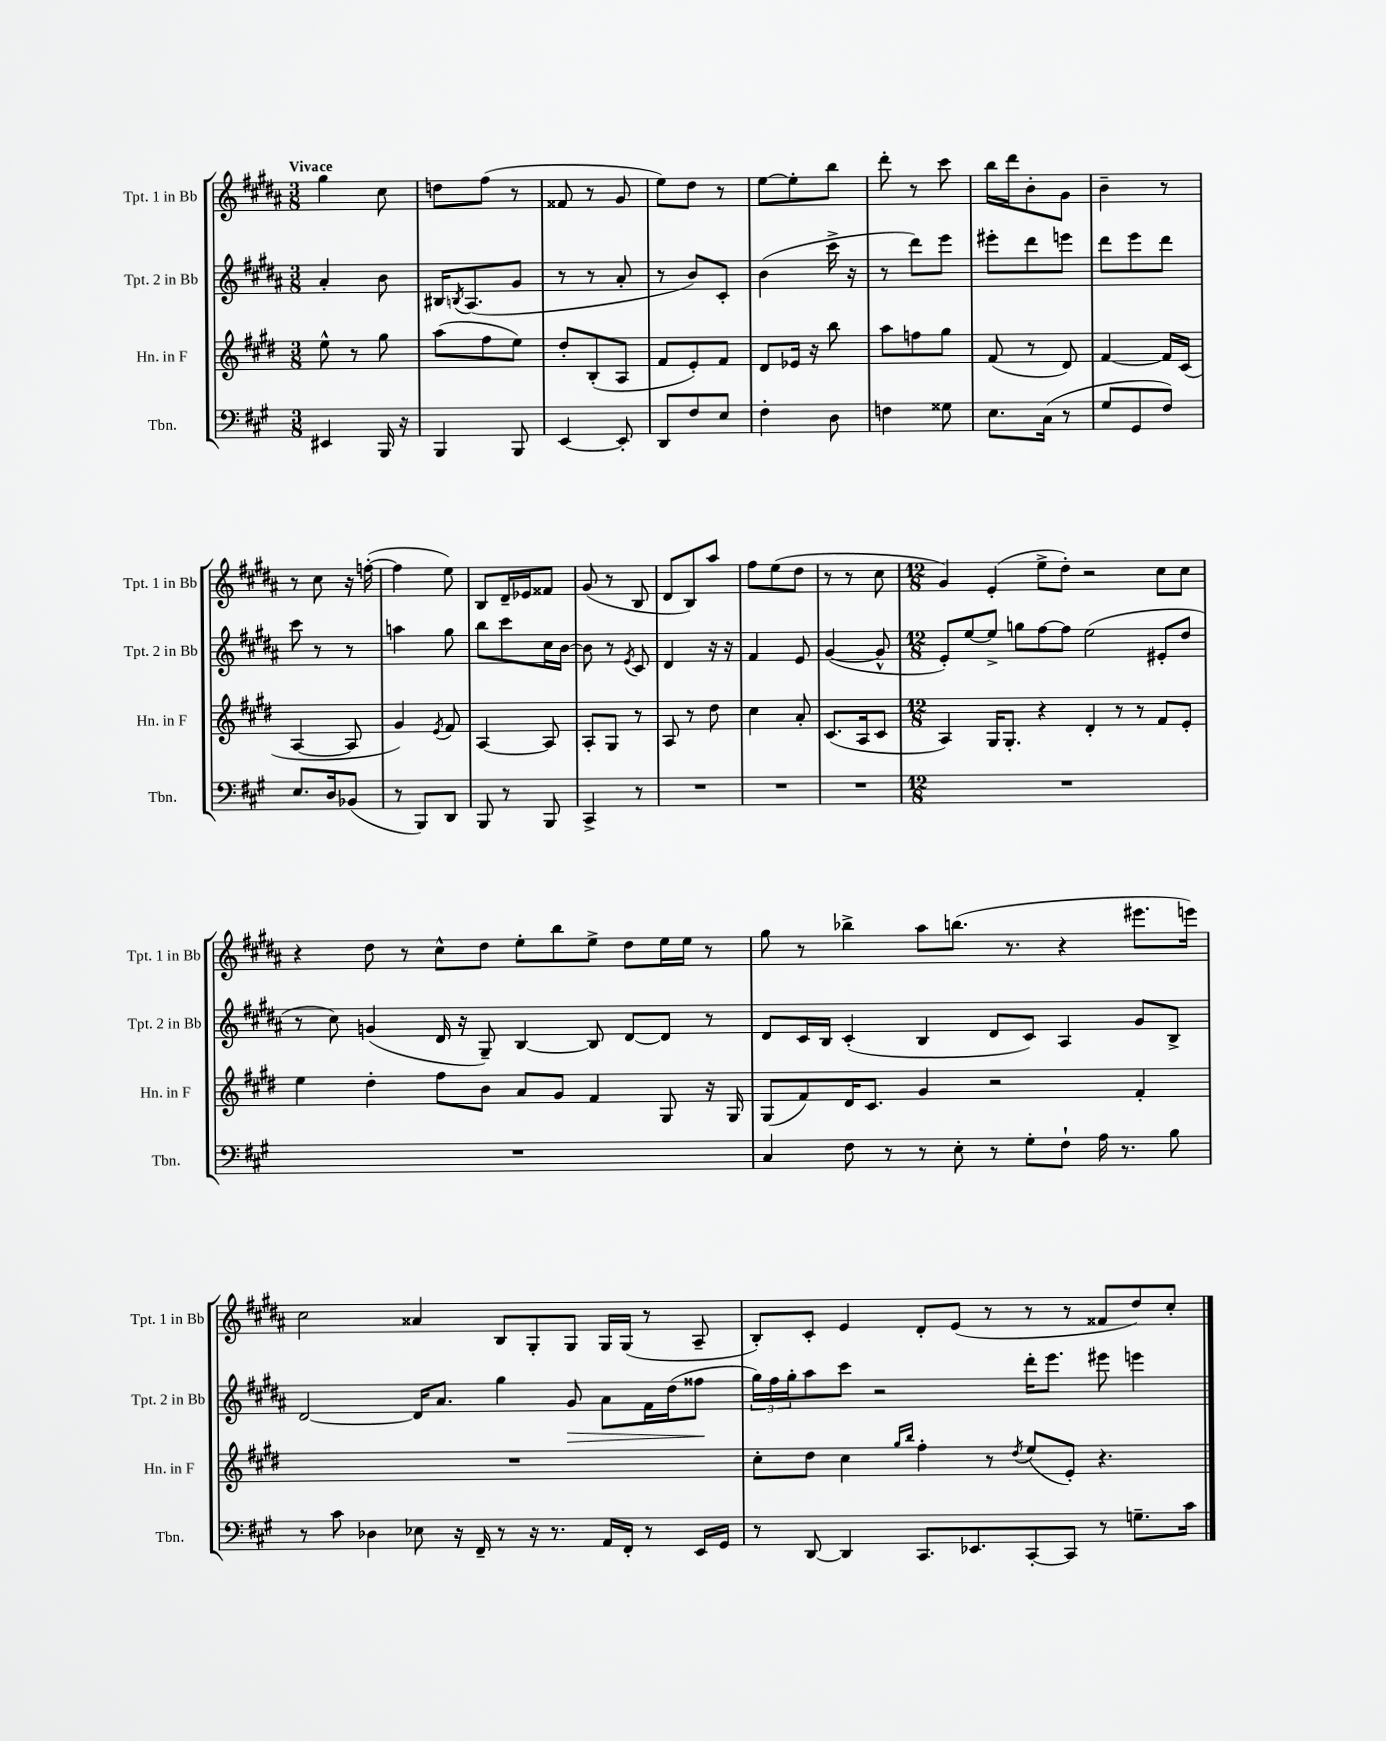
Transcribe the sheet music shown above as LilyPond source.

<<
\new StaffGroup <<
\new Staff = "s0" \with { instrumentName = "Tpt. 1 in Bb" shortInstrumentName = "Tpt. 1 in Bb" } {
    \clef treble \key b \major \numericTimeSignature \time 3/8 \tempo "Vivace"
    gis''4 cis''8 |
    d''8 fis''8( r8 |
    fisis'8 r8 gis'8 |
    e''8) dis''8 r8 |
    e''8~ e''8-. b''8 |
    dis'''8-. r8 cis'''8 |
    b''16 dis'''16 b'8-. gis'8 |
    b'4-- r8 |
    r8 cis''8 r16 f''16~-.( |
    f''4 e''8) |
    b8 dis'16-- ees'16 fisis'8 |
    gis'8( r8 b8 |
    dis'8 b8) ais''8 |
    fis''8 e''8( dis''8 |
    r8 r8 cis''8 |
    \numericTimeSignature \time 12/8 gis'4) e'4-.( e''8-> dis''8-.) r2 cis''8 cis''8 |
    r4 dis''8 r8 cis''8-^ dis''8 e''8-. b''8 e''8-> dis''8 e''16 e''16 r8 |
    gis''8 r8 bes''4-> ais''8 b''8.( r8. r4 eis'''8. e'''16) |
    cis''2 aisis'4 b8 gis8-. gis8 gis16 gis16( r8 ais8-- |
    b8-.) cis'8-. e'4 dis'8-. e'8( r8 r8 r8 fisis'8 dis''8) cis''8-. \bar "|." |
}
\new Staff = "s1" \with { instrumentName = "Tpt. 2 in Bb" shortInstrumentName = "Tpt. 2 in Bb" } {
    \clef treble \key b \major \numericTimeSignature \time 3/8
    ais'4-. b'8 |
    bis16 \acciaccatura { b8 } ais8.( gis'8 |
    r8 r8 ais'8-. |
    r8 b'8) cis'8-. |
    b'4( cis'''16-> r16 |
    r8 dis'''8) e'''8 |
    eis'''8-. dis'''8 e'''8 |
    dis'''8 e'''8 dis'''8 |
    cis'''8 r8 r8 |
    a''4 gis''8 |
    b''8 cis'''8 cis''16 b'16~ |
    b'8 r8 \acciaccatura { e'8 } cis'8 |
    dis'4 r16 r16 |
    fis'4 e'8 |
    gis'4~( gis'8-^ |
    \numericTimeSignature \time 12/8 e'8-.) e''8~ e''8-> g''8 fis''8~ fis''8 e''2( eis'8-. dis''8 |
    r8 cis''8) g'4( dis'16 r16 gis8--) b4~ b8 dis'8~ dis'8 r8 |
    dis'8 cis'16 b16 cis'4-.( b4 dis'8 cis'8) ais4 gis'8 b8-> |
    dis'2~ dis'16 ais'8. gis''4 gis'8\> ais'8 fis'16 dis''16( fisis''8\! |
    \tuplet 3/2 { gis''16) fis''16 gis''16-. } ais''8 cis'''8 r2 dis'''16-. e'''8. eis'''8 e'''4 \bar "|." |
}
\new Staff = "s2" \with { instrumentName = "Hn. in F" shortInstrumentName = "Hn. in F" } {
    \clef treble \key e \major \numericTimeSignature \time 3/8
    e''8-^ r8 gis''8 |
    a''8( fis''8 e''8) |
    dis''8-. b8-.( a8 |
    fis'8 e'8-.) fis'8 |
    dis'8 ees'16 r16 b''8 |
    a''8 f''8 gis''8 |
    fis'8( r8 dis'8) |
    fis'4~ fis'16 cis'16( |
    a4~ a8 |
    gis'4) \acciaccatura { e'8 } fis'8 |
    a4~ a8 |
    a8-. gis8 r8 |
    a8 r8 dis''8 |
    cis''4 a'8-. |
    cis'8.( a16 cis'8 |
    \numericTimeSignature \time 12/8 a4) gis16 gis8.-. r4 dis'4-. r8 r8 fis'8 e'8-. |
    e''4 dis''4-. fis''8 b'8 a'8 gis'8 fis'4 gis8 r16 gis16 |
    gis8( fis'8) dis'16 cis'8. gis'4 r2 fis'4-. |
    R1. |
    cis''8-. dis''8 cis''4 \grace { gis''16 b''16 } fis''4-. r8 \acciaccatura { dis''8 } e''8( e'8-.) r4. \bar "|." |
}
\new Staff = "s3" \with { instrumentName = "Tbn." shortInstrumentName = "Tbn." } {
    \clef bass \key a \major \numericTimeSignature \time 3/8
    eis,4 b,,16 r16 |
    b,,4 b,,8 |
    e,4~ e,8-. |
    d,8 fis8 e8 |
    fis4-. d8 |
    f4 gisis8 |
    e8. cis16( r8 |
    gis8 gis,8 fis8) |
    e8. d16 bes,8( |
    r8 b,,8) d,8 |
    b,,8 r8 b,,8 |
    cis,4-> r8 |
    R4. |
    R4. |
    R4. |
    \numericTimeSignature \time 12/8 R1. |
    R1. |
    cis4 fis8 r8 r8 e8-. r8 gis8-. fis8-! a16 r8. b8 |
    r8 cis'8 des4 ees8 r16 fis,16-- r8 r16 r8. a,16 fis,16-. r8 e,16 gis,16 |
    r8 d,8~ d,4 cis,8. ees,8. cis,8~-. cis,8 r8 g8.-- cis'16 \bar "|." |
}
>>
>>
\layout { \context { \Score \remove "Bar_number_engraver" } }
